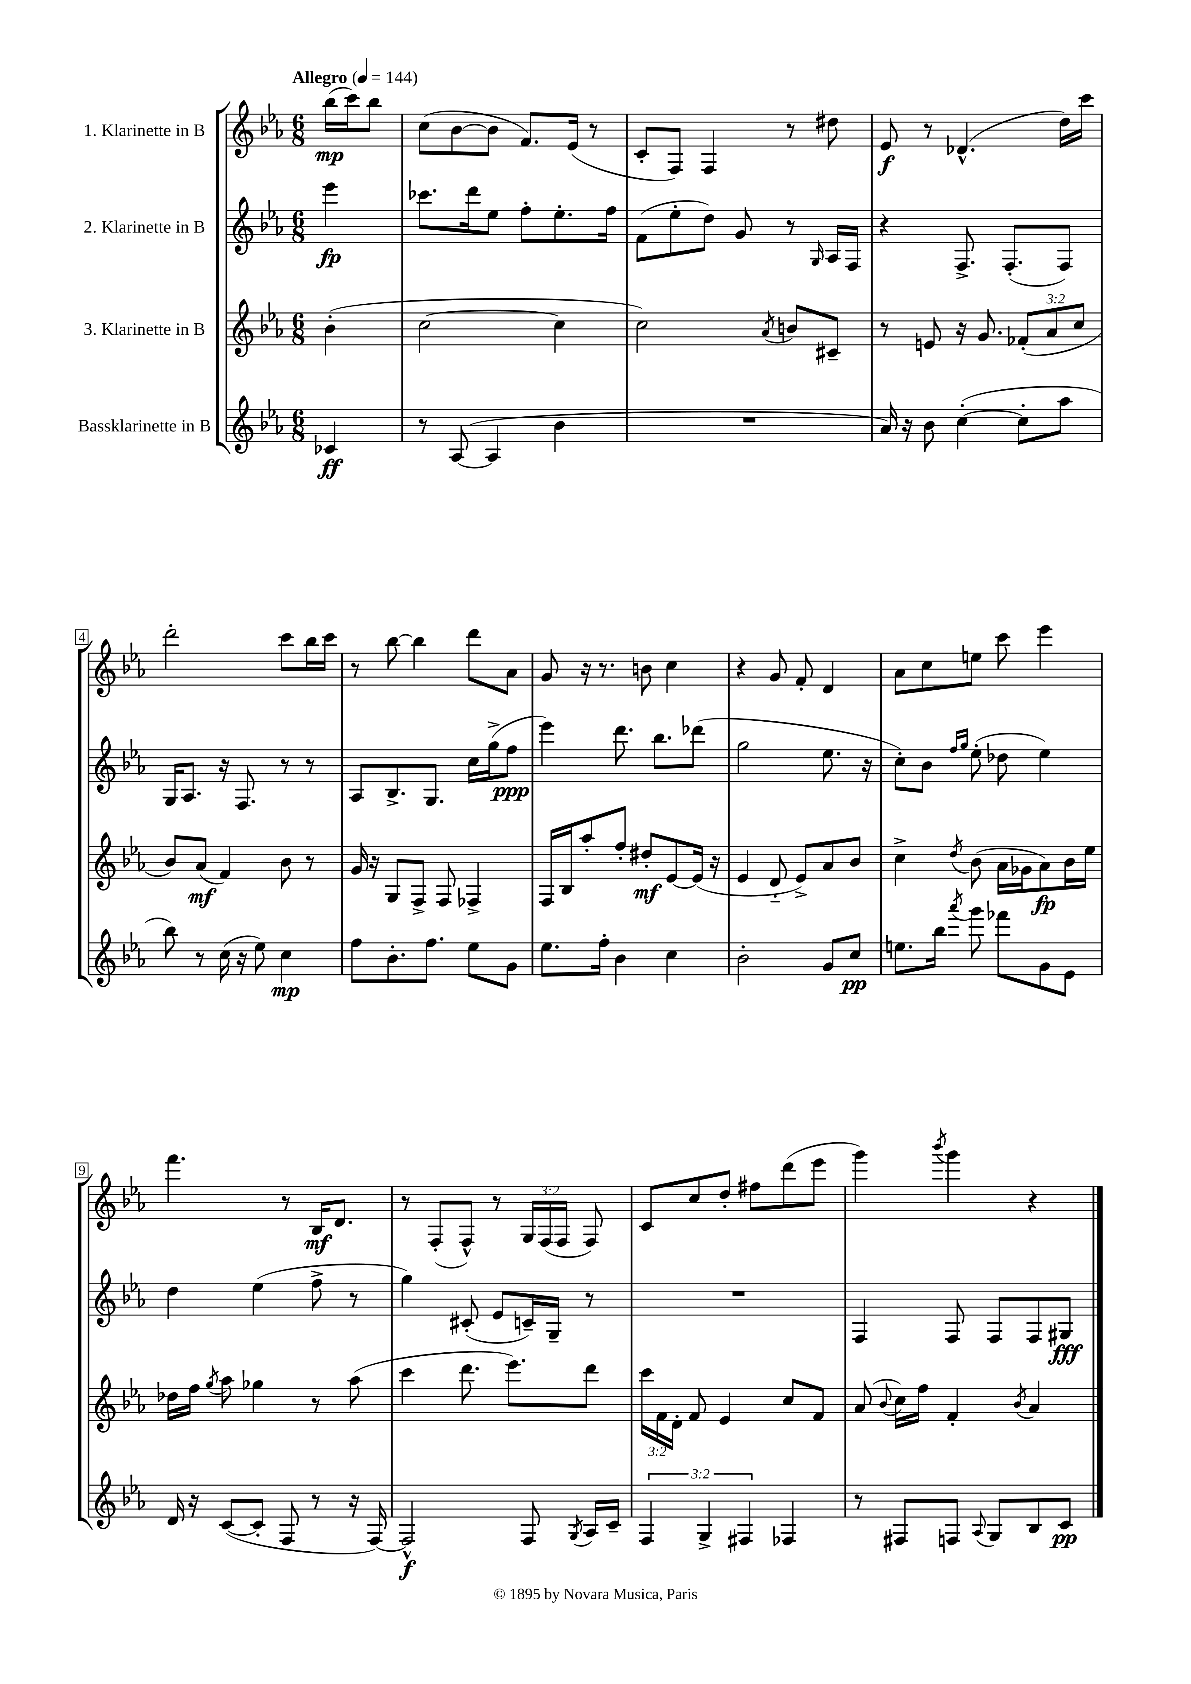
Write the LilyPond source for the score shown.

<<
\new StaffGroup <<
\new Staff = "s0" \with { instrumentName = "1. Klarinette in B" } {
    \clef treble \key ees \major \numericTimeSignature \time 6/8 \override Staff.TupletNumber.text = #tuplet-number::calc-fraction-text \partial 4 \tempo "Allegro" 4 = 144
    \autoBeamOff bes''16[\mp( c'''16) bes''8] |
    c''8[( bes'8~ bes'8] f'8.[) ees'16]( r8 |
    c'8[-. f8]) f4 r8 dis''8 |
    ees'8\f r8 des'4.-^( d''16[) c'''16] |
    d'''2-. c'''8[ bes''16 c'''16] |
    r8 bes''8~ bes''4 d'''8[ aes'8] |
    g'8 r16 r8. b'8 c''4 |
    r4 g'8 f'8-. d'4 |
    aes'8[ c''8 e''8] c'''8 ees'''4 |
    f'''4. r8 bes16[\mf d'8.] |
    r8 f8[-.( f8]-^) r8 \tuplet 3/2 { g16[ f16( f16] } f8) |
    c'8[ c''8 d''8]-. fis''8[ d'''8( ees'''8] |
    g'''4) \acciaccatura { bes'''8 } g'''4 r4 \bar "|." |
}
\new Staff = "s1" \with { instrumentName = "2. Klarinette in B" } {
    \clef treble \key ees \major \numericTimeSignature \time 6/8 \partial 4
    \autoBeamOff ees'''4\fp |
    ces'''8.[ d'''16 ees''8] f''8[-. ees''8.-. f''16] |
    f'8[( ees''8-. d''8]) g'8 r8 \grace { g16 } aes16[ f16] |
    r4 f8.-> f8.[-.( f8]) |
    g16[ aes8.] r16 f8. r8 r8 |
    aes8[ bes8.-> g8.] c''16[ g''16->( f''8]\ppp |
    ees'''4) d'''8. bes''8.[ des'''8]( |
    g''2 ees''8. r16 |
    c''8[-.) bes'8] \grace { f''16[ g''16] } ees''8-.( des''8 ees''4) |
    d''4 ees''4( f''8-> r8 |
    g''4) cis'8-.( ees'8[ c'16--) g16]-- r8 |
    R2. |
    f4 f8 f8[ f8 gis8]\fff \bar "|." |
}
\new Staff = "s2" \with { instrumentName = "3. Klarinette in B" } {
    \clef treble \key ees \major \numericTimeSignature \time 6/8 \override Staff.TupletNumber.text = #tuplet-number::calc-fraction-text \partial 4
    \autoBeamOff bes'4-.( |
    c''2~ c''4 |
    c''2) \acciaccatura { aes'8 } b'8[ cis'8]-- |
    r8 e'8 r16 g'8. \tuplet 3/2 { fes'8[-.( aes'8 c''8] } |
    bes'8[) aes'8]\mf( f'4) bes'8 r8 |
    g'16 r16 g8[ f8]-> f8 fes4-> |
    f16[ bes16 aes''8-. f''8]-. dis''8[-.\mf ees'8~ ees'16]( r16 |
    ees'4 d'8-_ ees'8[->) aes'8 bes'8] |
    c''4-> \acciaccatura { d''8 } bes'8( aes'16[ ges'16 aes'8\fp) bes'16 ees''16] |
    des''16[ f''16] \acciaccatura { g''8 } aes''8 ges''4 r8 aes''8( |
    c'''4 d'''8. ees'''8.[) d'''8] |
    \tuplet 3/2 { c'''16[ f'16 d'16]-. } f'8 ees'4 c''8[ f'8] |
    aes'8( \appoggiatura { bes'8 } c''16[) f''16] f'4-. \acciaccatura { bes'8 } aes'4 \bar "|." |
}
\new Staff = "s3" \with { instrumentName = "Bassklarinette in B" } {
    \clef treble \key ees \major \numericTimeSignature \time 6/8 \override Staff.TupletNumber.text = #tuplet-number::calc-fraction-text \partial 4
    \autoBeamOff ces'4\ff |
    r8 aes8~( aes4 bes'4 |
    R2. |
    aes'16) r16 bes'8 c''4~-.( c''8[-. aes''8] |
    bes''8) r8 c''16( r16 ees''8) c''4\mp |
    f''8[ bes'8.-. f''8.] ees''8[ g'8] |
    ees''8.[ f''16]-. bes'4 c''4 |
    bes'2-. g'8[ c''8]\pp |
    e''8.[ bes''16] \acciaccatura { aes'''8 } g'''8 fes'''8[ g'8 ees'8] |
    d'16 r16 c'8[~( c'8]-. f8 r8 r16 f16~) |
    f2-^\f f8 \acciaccatura { g8 } aes16[ c'16]-- |
    \tuplet 3/2 { f4 g4-> fis4 } fes4 |
    r8 fis8[ f8] \appoggiatura { aes8 } g8[ bes8 c'8]\pp \bar "|." |
}
>>
>>
\layout { \context { \Score \override BarNumber.stencil = #(make-stencil-boxer 0.1 0.3 ly:text-interface::print) } }
